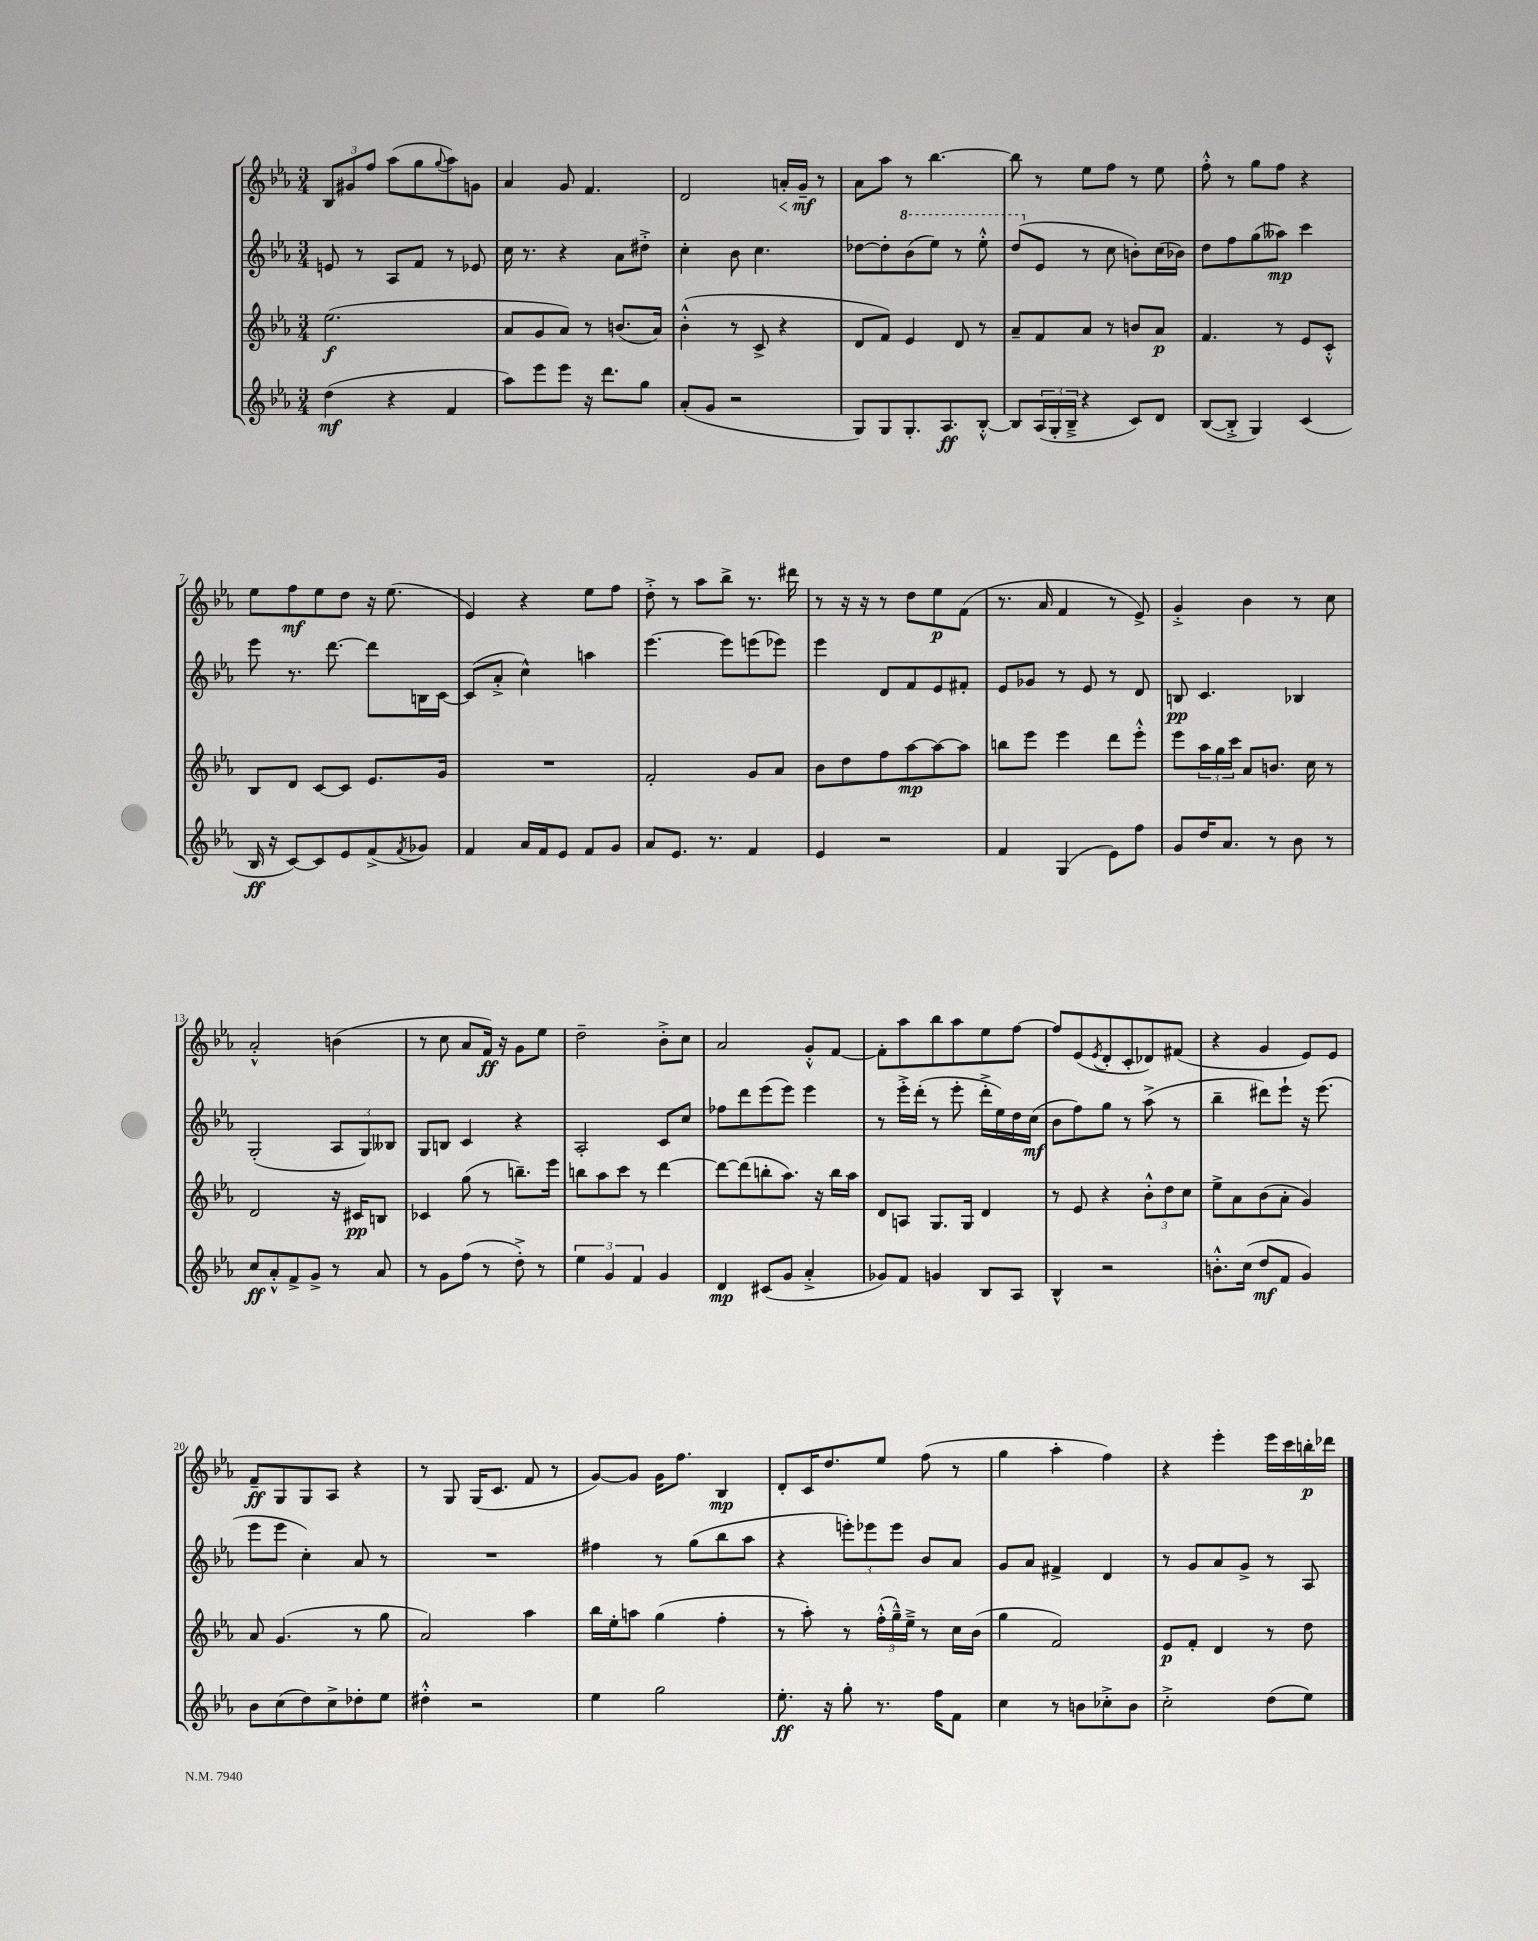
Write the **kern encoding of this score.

**kern	**dynam	**kern	**dynam	**kern	**dynam	**kern	**dynam
*part4	*part4	*part3	*part3	*part2	*part2	*part1	*part1
*staff4	*staff4	*staff3	*staff3	*staff2	*staff2	*staff1	*staff1
*clefG2	*	*clefG2	*	*clefG2	*	*clefG2	*
*k[b-e-a-]	*	*k[b-e-a-]	*	*k[b-e-a-]	*	*k[b-e-a-]	*
*M3/4	*	*M3/4	*	*M3/4	*	*M3/4	*
=1	=1	=1	=1	=1	=1	=1	=1
(4dd\	mf	(2.ee-\	f	8en/	.	12B-/L	.
.	.	.	.	.	.	12g#X/	.
.	.	.	.	8r	.	.	.
.	.	.	.	.	.	12ff/J	.
4r	.	.	.	8A-/L	.	(8aa-\L	.
.	.	.	.	8f/J	.	8gg\	.
.	.	.	.	.	.	8qqgg/	.
4f/	.	.	.	8r	.	8aa-\)	.
.	.	.	.	8e-X/	.	8gn\J	.
=2	=2	=2	=2	=2	=2	=2	=2
8aa-\L)	.	8a-/L	.	16cc\	.	4a-/	.
.	.	.	.	8.r	.	.	.
8eee-\	.	8g/	.	.	.	.	.
8eee-\J	.	8a-/J)	.	4r	.	8g/	.
16r	.	8r	.	.	.	4.f/	.
8.ddd\L	.	.	.	.	.	.	.
.	.	(8.bn/L	.	8a-\L	.	.	.
8gg\J	.	.	.	8dd#X'^\J	.	.	.
.	.	16a-/Jk)	.	.	.	.	.
=3	=3	=3	=3	=3	=3	=3	=3
(8a-'/L	.	(4b-'^^\	.	4cc'\	.	2d/	.
8g/J	.	.	.	.	.	.	.
2r	.	8r	.	8b-\	.	.	.
.	.	8c^/	.	4.cc\	.	.	.
!	!	!	!	!	!	!	!LO:HP:b
.	.	4r	.	.	.	16an'/LL	<
.	.	.	.	.	.	16g~/JJ	mf
.	.	.	.	.	.	8r	[
=4	=4	=4	=4	=4	=4	=4	=4
8G/L)	.	8d/L	.	[8dd-X\L	.	8a-\L	.
8G/	.	8f/J)	.	8dd-'\]	.	8aa-\J	.
*	*	*	*	*8va	*	*	*
8.G'/	.	4e-/	.	(8bb-\	.	8r	.
.	.	.	.	8eee-\J)	.	[4.bb-\	.
8.A-/	ff	.	.	.	.	.	.
.	.	8d/	.	8r	.	.	.
[8B-'^^/J	.	8r	.	8eee-'^^\	.	.	.
=5	=5	=5	=5	=5	=5	=5	=5
8B-/L]	.	8a-~/L	.	(8ddd/L	.	8bb-\]	.
*	*	*	*	*X8va	*	*	*
(24A-/L	.	8f/	.	8e-/J	.	8r	.
24G'/	.	.	.	.	.	.	.
24B-~^/JJ	.	.	.	.	.	.	.
4r	.	8a-/J	.	8r	.	8ee-\L	.
.	.	8r	.	8cc\	.	8ff\J	.
8c/L)	.	8bn/L	.	8bn'\L)	.	8r	.
8d/J	.	8a-/J	p	(16cc\L	.	8ee-\	.
.	.	.	.	16b-X\JJ)	.	.	.
=6	=6	=6	=6	=6	=6	=6	=6
([8B-/L	.	4.f/	.	8dd\L	.	8ff'^^\	.
8B-'^/J]	.	.	.	8ff\	.	8r	.
4G/)	.	.	.	(8gg\	.	8gg\L	.
.	.	8r	.	8aa--X\J)	mp	8ff\J	.
(4c/	.	8e-/L	.	4ccc\	.	4r	.
.	.	8c'^^/J	.	.	.	.	.
!!LO:LB:g=z
=7	=7	=7	=7	=7	=7	=7	=7
16B-/	ff	8B-/L	.	8eee-\	.	8ee-\L	.
16r	.	.	.	.	.	.	.
[8c/L)	.	8d/J	.	8.r	.	8ff\	mf
8c/]	.	[8c/L	.	.	.	8ee-\	.
.	.	.	.	[8.ddd\	.	.	.
8e-/	.	8c/J]	.	.	.	8dd\J	.
(8f^/	.	8.e-/L	.	8ddd\L]	.	16r	.
.	.	.	.	.	.	(8.ee-\	.
8qf/	.	.	.	.	.	.	.
8g-X/J)	.	.	.	16Bn\L	.	.	.
.	.	16g/Jk	.	[16c\JJ	.	.	.
=8	=8	=8	=8	=8	=8	=8	=8
4f/	.	2.r	.	(8c/L]	.	4e-/)	.
.	.	.	.	8a-'^/J	.	.	.
16a-/LL	.	.	.	4cc^^\)	.	4r	.
16f/J	.	.	.	.	.	.	.
8e-/J	.	.	.	.	.	.	.
8f/L	.	.	.	4aan\	.	8ee-\L	.
8g/J	.	.	.	.	.	8ff\J	.
=9	=9	=9	=9	=9	=9	=9	=9
8a-/L	.	2f'/	.	[4.eee-\	.	8dd'^\	.
8.e-/J	.	.	.	.	.	8r	.
.	.	.	.	.	.	8aa-\L	.
8.r	.	.	.	.	.	.	.
.	.	.	.	8eee-\L]	.	8bb-^\J	.
4f/	.	8g/L	.	(8eeen\	.	8.r	.
.	.	8a-/J	.	8eee-X\J)	.	.	.
.	.	.	.	.	.	16ddd#X\	.
=10	=10	=10	=10	=10	=10	=10	=10
4e-/	.	8b-\L	.	4eee-\	.	8r	.
.	.	8dd\	.	.	.	16r	.
.	.	.	.	.	.	16r	.
2r	.	8ff\	.	8d/L	.	8r	.
.	.	[8aa-\	mp	8f/	.	8dd\L	.
.	.	8aa-\_	.	8e-/	.	8ee-\	p
.	.	8aa-\J]	.	8f#X'/J	.	(8f\J	.
=11	=11	=11	=11	=11	=11	=11	=11
4f/	.	8bbn\L	.	8e-/L	.	8.r	.
.	.	8eee-\J	.	8g-X/J	.	.	.
.	.	.	.	.	.	16a-/	.
(4G/	.	4eee-\	.	8r	.	4f/	.
.	.	.	.	8e-/	.	.	.
8e-\L)	.	8ddd\L	.	8r	.	8r	.
8ff\J	.	8eee-'^^\J	.	8d/	.	8e-^/)	.
=12	=12	=12	=12	=12	=12	=12	=12
8g/L	.	8eee-\L	.	8Bn/	pp	4g'^/	.
16dd/K	.	24aa-\L	.	4.c/	.	.	.
.	.	24gg\	.	.	.	.	.
8.a-/J	.	.	.	.	.	.	.
.	.	24ccc\JJ	.	.	.	.	.
.	.	8a-/L	.	.	.	4b-\	.
8r	.	8.bn/J	.	.	.	.	.
8b-\	.	.	.	4B-X/	.	8r	.
.	.	16cc\	.	.	.	.	.
8r	.	8r	.	.	.	8cc\	.
!!LO:LB:g=z
=13	=13	=13	=13	=13	=13	=13	=13
8cc/L	ff	2d/	.	(2G'/	.	2a-'^^/	.
8a-'^^/	.	.	.	.	.	.	.
8f^/	.	.	.	.	.	.	.
8g^/J	.	.	.	.	.	.	.
8r	.	16r	.	12A-/L	.	(4bn\	.
.	.	16c#X/KL	pp	.	.	.	.
.	.	.	.	12G/)	.	.	.
8a-/	.	8Bn/J	.	.	.	.	.
.	.	.	.	12B--X/J	.	.	.
=14	=14	=14	=14	=14	=14	=14	=14
8r	.	4c-X/	.	8G/L	.	8r	.
8g\L	.	.	.	8Bn/J	.	8cc\	.
(8ff\J	.	(8gg\	.	4c/	.	8a-/L	.
8r	.	8r	.	.	.	16f/Jk)	ff
.	.	.	.	.	.	16r	.
8dd'^\)	.	8.bbn~\L)	.	4r	.	8g\L	.
8r	.	.	.	.	.	8ee-\J	.
.	.	16eee-\Jk	.	.	.	.	.
=15	=15	=15	=15	=15	=15	=15	=15
6ee-\	.	8bbn\L	.	2A-'/	.	2dd~\	.
.	.	8aa-\	.	.	.	.	.
6g/	.	.	.	.	.	.	.
.	.	8ccc\J	.	.	.	.	.
6f/	.	.	.	.	.	.	.
.	.	8r	.	.	.	.	.
4g/	.	[4ddd\	.	8c/L	.	8b-'^\L	.
.	.	.	.	8cc/J	.	8cc\J	.
=16	=16	=16	=16	=16	=16	=16	=16
4d/	mp	8ddd\L_	.	8ff-X\L	.	2a-/	.
.	.	(8ddd\]	.	8ddd\	.	.	.
(8c#X/L	.	8bbn'\	.	(8eee-\	.	.	.
8g/J	.	8.aa-\J)	.	8eee-\J)	.	.	.
4a-'^/	.	.	.	4eee-\	.	8g'^^/L	.
.	.	16r	.	.	.	.	.
.	.	16bb\LL	.	.	.	[8f/J	.
.	.	16aa-\JJ	.	.	.	.	.
=17	=17	=17	=17	=17	=17	=17	=17
8g-X/L)	.	8d/L	.	8r	.	8f'\L]	.
8f/J	.	8An/J	.	16eee-'^\LL	.	8aa-\	.
.	.	.	.	(16ddd'\JJ	.	.	.
4gn/	.	8.G/L	.	8r	.	8bb-\	.
.	.	.	.	8eee-'\	.	8aa-\	.
.	.	16G/Jk	.	.	.	.	.
8B-/L	.	4d/	.	16ddd'^\LL	.	8ee-\	.
.	.	.	.	16ee-\)	.	.	.
8A-/J	.	.	.	16dd\	.	[8ff\J	.
.	.	.	.	(16cc\JJ	mf	.	.
=18	=18	=18	=18	=18	=18	=18	=18
4B-^^/	.	8r	.	8b-\L	.	8ff/L]	.
.	.	8e-/	.	8ff\)	.	(8e-/	.
.	.	.	.	.	.	8qe-/	.
2r	.	4r	.	8gg\J	.	8d'/	.
.	.	.	.	8r	.	8c'/	.
.	.	12b-'^^\L	.	(8aa-^\	.	8d-X/)	.
.	.	12dd\	.	.	.	.	.
.	.	.	.	8r	.	(8f#X/J	.
.	.	12cc\J	.	.	.	.	.
=19	=19	=19	=19	=19	=19	=19	=19
8.bn'^^\L	.	8ee-^\L	.	4bb-~\	.	4r	.
.	.	8a-\	.	.	.	.	.
(16cc\Jk	.	.	.	.	.	.	.
8dd/L	mf	(8b-\	.	8ddd#X\L)	.	4g/	.
8f/J	.	8a-'\J	.	8eee-`\J	.	.	.
4g/)	.	4g/)	.	16r	.	8e-/L)	.
.	.	.	.	(8.eee-\	.	.	.
.	.	.	.	.	.	8e-/J	.
!!LO:LB:g=z
=20	=20	=20	=20	=20	=20	=20	=20
8b-\L	.	8a-/	.	8eee-\L	.	8f~/L	ff
(8cc\	.	(4.g/	.	8eee-\J	.	8G/	.
8dd\)	.	.	.	4cc'\)	.	8G/	.
8cc^\	.	.	.	.	.	8A-/J	.
8dd-X'\	.	8r	.	8a-/	.	4r	.
8ee-\J	.	8gg\	.	8r	.	.	.
=21	=21	=21	=21	=21	=21	=21	=21
4dd#X'^^\	.	2a-/)	.	2.r	.	8r	.
.	.	.	.	.	.	8G/	.
2r	.	.	.	.	.	(16G/KL	.
.	.	.	.	.	.	8.c/J	.
.	.	4aa-\	.	.	.	8f/	.
.	.	.	.	.	.	8r	.
=22	=22	=22	=22	=22	=22	=22	=22
4ee-\	.	16bb-\LL	.	4ff#X\	.	[8g/L)	.
.	.	16ee-'\J	.	.	.	.	.
.	.	8aan\J	.	.	.	8g/J]	.
2gg\	.	(4gg\	.	8r	.	16g\KL	.
.	.	.	.	.	.	8.ff\J	.
.	.	.	.	(8gg\L	.	.	.
.	.	4ff'\	.	8bb-\	.	4B-/	mp
.	.	.	.	8aa-\J	.	.	.
=23	=23	=23	=23	=23	=23	=23	=23
8.ee-'\	ff	8r	.	4r	.	8d'/L	.
.	.	8aa-'\)	.	.	.	16c/K	.
16r	.	.	.	.	.	8.dd/	.
8gg'\	.	8r	.	12eeen'\L)	.	.	.
.	.	.	.	12eee-X\	.	.	.
8.r	.	(24ff'^^\LL	.	.	.	8ee-/J	.
.	.	24gg~^^\)	.	12eee-\J	.	.	.
.	.	24ee-~^\JJ	.	.	.	.	.
.	.	8r	.	8b-/L	.	(8ff\	.
16ff\KL	.	.	.	.	.	.	.
8f\J	.	16cc\LL	.	8a-/J	.	8r	.
.	.	(16b-\JJ	.	.	.	.	.
=24	=24	=24	=24	=24	=24	=24	=24
4cc\	.	4gg\	.	8g/L	.	4gg\	.
.	.	.	.	8a-/J	.	.	.
8r	.	2f/)	.	4f#X^/	.	4aa-'\	.
8bn\L	.	.	.	.	.	.	.
8cc-X'^\	.	.	.	4d/	.	4ff\)	.
8b\J	.	.	.	.	.	.	.
=25	=25	=25	=25	=25	=25	=25	=25
2cc'^\	.	8e-/L	p	8r	.	4r	.
.	.	8f'/J	.	8g/L	.	.	.
.	.	4d/	.	8a-/	.	4eee-'\	.
.	.	.	.	8g^/J	.	.	.
(8dd\L	.	8r	.	8r	.	16eee-\LL	.
.	.	.	.	.	.	16ccc\	.
8ee-\J)	.	8dd\	.	8A-/	.	16bbn'\	p
.	.	.	.	.	.	16ddd-X\JJ	.
==	==	==	==	==	==	==	==
*-	*-	*-	*-	*-	*-	*-	*-
